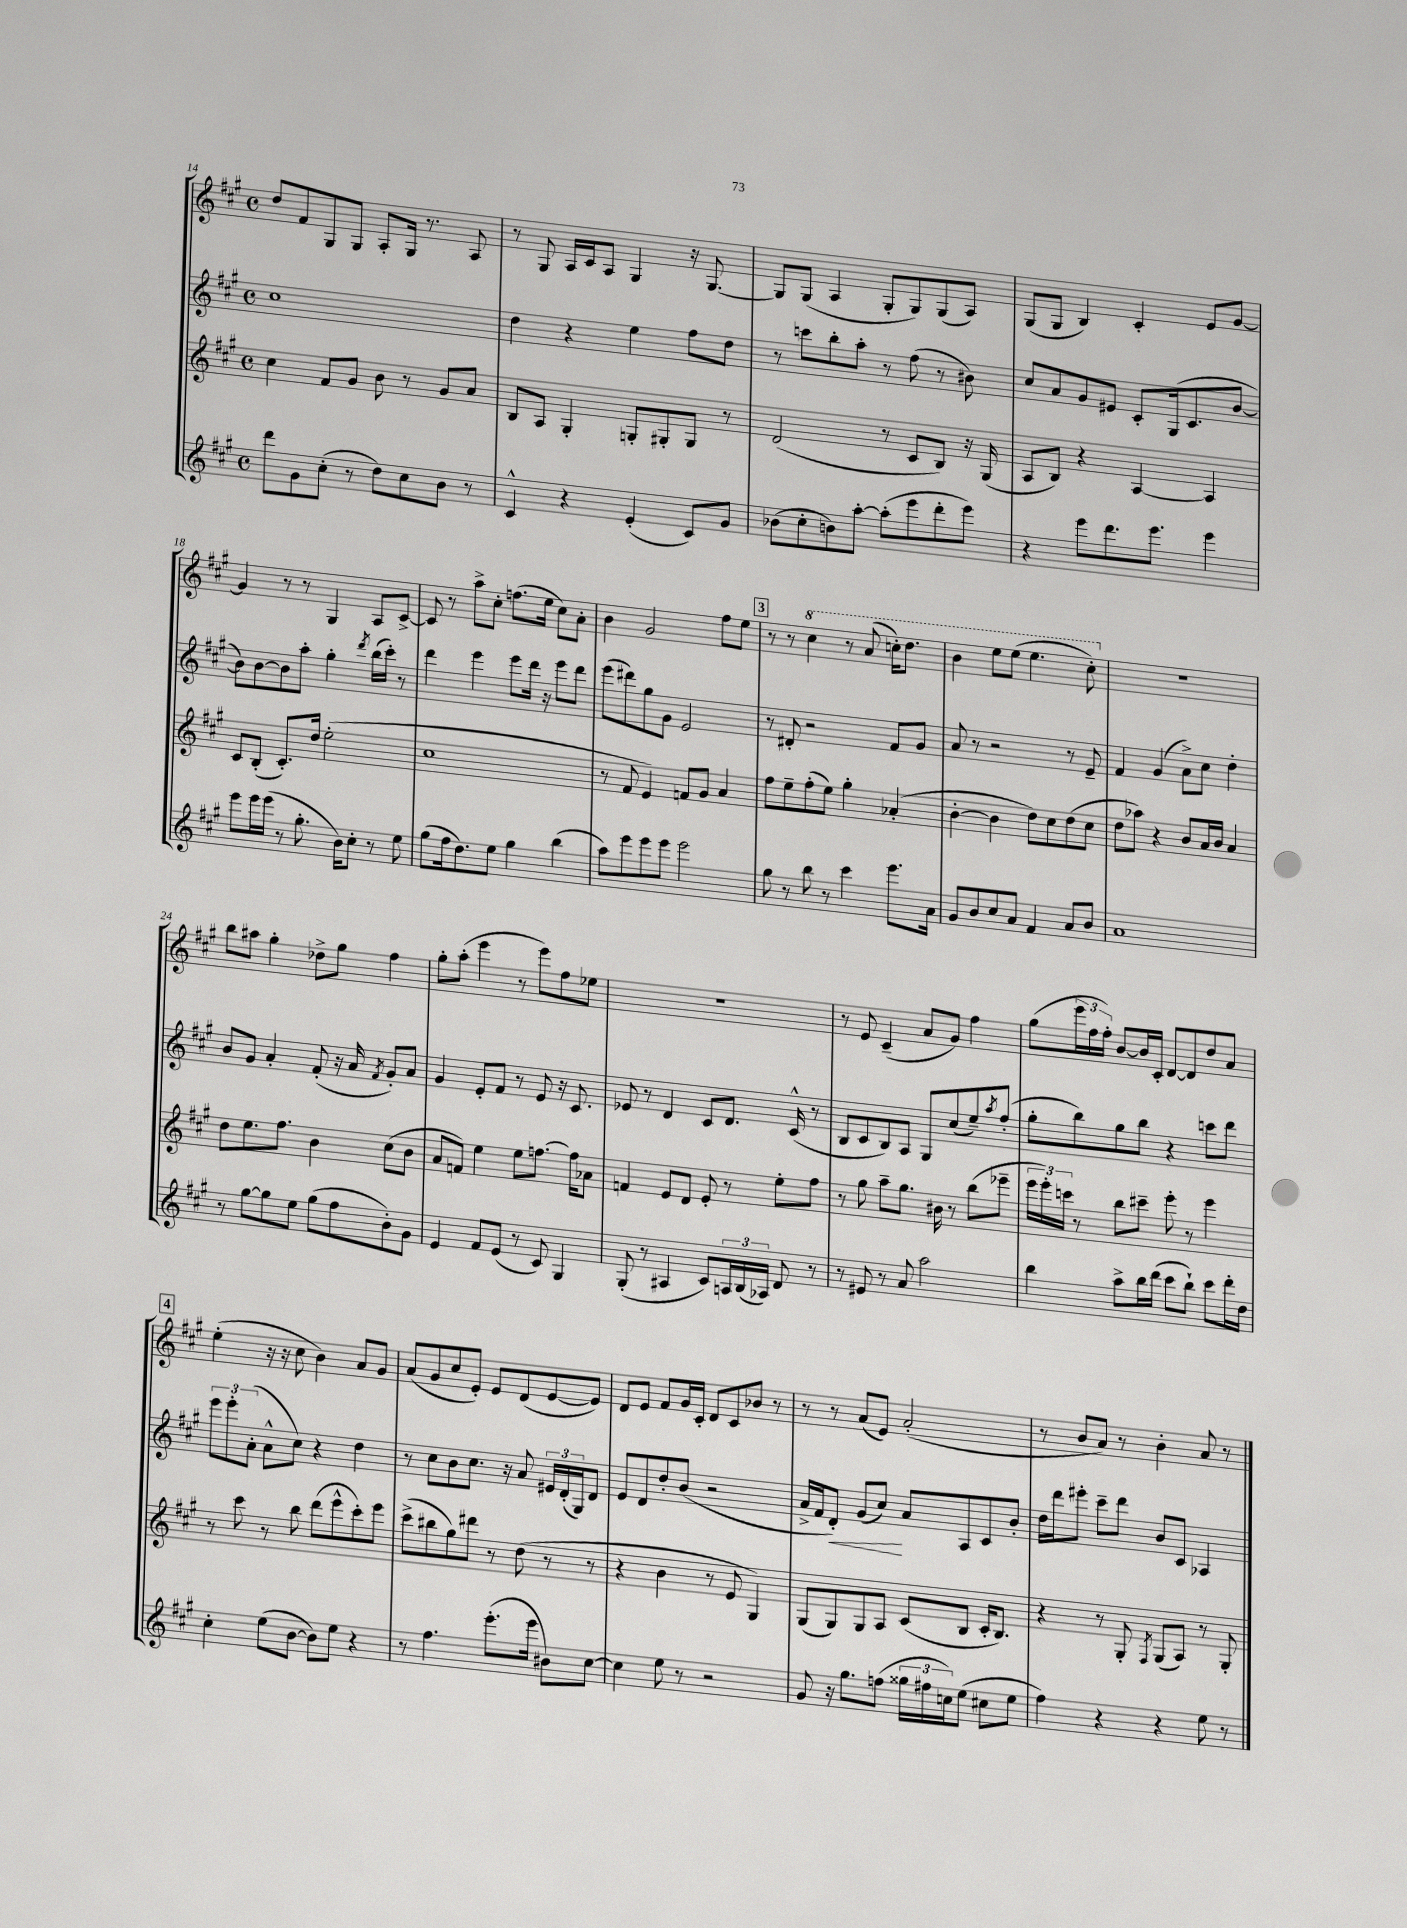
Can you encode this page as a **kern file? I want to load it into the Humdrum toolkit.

**kern	**kern	**kern	**dynam	**kern
*part4	*part3	*part2	*part2	*part1
*staff4	*staff3	*staff2	*staff2	*staff1
*clefG2	*clefG2	*clefG2	*	*clefG2
*k[f#c#g#]	*k[f#c#g#]	*k[f#c#g#]	*	*k[f#c#g#]
*M4/4	*M4/4	*M4/4	*	*M4/4
*met(c)	*met(c)	*met(c)	*	*met(c)
=14	=14	=14	=14	=14
8ddd\L	4cc#\	1cc#	.	8dd/L
8g#\	.	.	.	8f#/
(8cc#'\J	8f#/L	.	.	8G#/
8r	8g#/J	.	.	8G#/J
8dd\L)	8b\	.	.	8A'/L
8cc#\	8r	.	.	16G#/Jk
.	.	.	.	8.r
8b\J	8g#/L	.	.	.
8r	8a/J	.	.	8A/
=15	=15	=15	=15	=15
4c#^^/	8B/L	4dd\	.	8r
.	8A/J	.	.	8G#/
4r	4G#'/	4r	.	16A/LL
.	.	.	.	16c#/J
.	.	.	.	8A/J
(4e'/	8Gn'/L	4ee\	.	4G#/
.	8G#X'/	.	.	.
8c#/L)	8G#/J	8ff#\L	.	16r
.	.	.	.	[8.G#/
8g#/J	8r	8dd\J	.	.
=16	=16	=16	=16	=16
(8b-X\L	(2d/	8r	.	8G#/L]
8cc#'\	.	8cccn\L	.	(8G#/J
8bn\)	.	8bb'\	.	4A/
[8aa'\J	.	8aa'\J	.	.
(8aa'\L]	8r	8r	.	8G#'/L
8eee\	8c#/L	(8ff#\	.	8G#/)
8ddd'\	8B/J)	8r	.	(8G#/
8eee\J)	16r	8b#X\)	.	8A/J)
.	(16G#/	.	.	.
=17	=17	=17	=17	=17
4r	8A/L	8cc#/L	.	(8G#/L
.	8B/J)	8a/	.	8G#/J
8eee\L	4r	8g#/	.	4B/)
8.ddd\	.	8e#X/J	.	.
.	[4A/	8c#'/L	.	4c#'/
8.eee\J	.	.	.	.
.	.	(16G#/k	.	.
.	.	8.c#/	.	.
4eee\	4A/]	.	.	8e/L
.	.	[8b/J	.	[8g#/J
!!LO:LB:g=z
=18	=18	=18	=18	=18
8eee\L	8c#/L	8b\L])	.	4g#/]
16eee\L	(8B'/J	[8b\	.	.
(16eee\JJ	.	.	.	.
8r	8.c#'/L)	8b\]	.	8r
8.gg#'\	.	8aa'\J	.	8r
.	16dd/Jk	.	.	.
.	(2ee'\	4gg#'\	.	4G#/
16b\KL)	.	.	.	.
8cc#'\J	.	.	.	.
.	.	8qddd/	.	.
8r	.	(16bb\LL	.	8A/L
.	.	16ccc#'\JJ)	.	.
8ee\	.	8r	.	[8c#^/J
=19	=19	=19	=19	=19
(8gg#\L	1cc#	4ddd\	.	8c#/]
16ff#\k	.	.	.	8r
8.dd\)	.	.	.	.
.	.	4eee\	.	8aa^\L
8ee\J	.	.	.	8cc#'\J
4gg#\	.	8eee\L	.	(8.ffn\L
.	.	16ddd\Jk	.	.
.	.	16r	.	16ee\Jk
(4bb\	.	8eee\L	.	8cc#\L)
.	.	8ddd\J	.	8a'\J
=20	=20	=20	=20	=20
8aa\L)	8r	(8eee\L	.	4b\
8eee\	8f#/	8ddd#X\)	.	.
8eee\	4e/)	8gg#\	.	2g#/
8eee\J	.	8g#\J	.	.
2eee\	8fn/L	2e/	.	.
.	8g#/J	.	.	.
.	4a/	.	.	8ff#\L
.	.	.	.	8ee\J
!!LO:REH:place=s1:t=3
=21	=21	=21	=21	=21
8gg#\	8ff#\L	8r	.	8r
8r	8ee~\	8d#X'/	.	8r
*	*	*	*	*8va
8bb\	(8ff#'\	2r	.	4ccc#\
8r	8ee\J)	.	.	.
4ccc#\	4gg#'\	.	.	8r
.	.	.	.	(8aa/
8.eee\L	(4a-X'/	8f#/L	.	16cccn'\KL)
.	.	.	.	8.ddd\J
.	.	8g#/J	.	.
16a\Jk	.	.	.	.
=22	=22	=22	=22	=22
8g#/L	[4b'\	8a/	.	4bb\
8b/	.	8r	.	.
8cc#/	4b\]	2r	.	8eee\L
8a/J	.	.	.	(8eee\J
4f#/	8dd\L)	.	.	4.eee\
.	8cc#\	.	.	.
8a/L	(8dd\	8r	.	.
8b/J	8cc#\J	8e~/	.	8ccc#'\)
=23	=23	=23	=23	=23
*	*	*	*	*X8va
1a	8dd\L	4f#/	.	1r
.	8aa-X\J)	.	.	.
.	4r	(4g#/	.	.
.	8b/L	8a^\L)	.	.
.	16a/L	8cc#\J	.	.
.	16b/JJ	.	.	.
.	4a/	4dd'\	.	.
!!LO:LB:g=z
=24	=24	=24	=24	=24
8r	8dd\L	8b/L	.	8bb\L
[8gg#\L	8.ee\	8g#/J	.	8aa#X\J
8gg#\]	.	4a'/	.	4gg#'\
.	8.ff#\J	.	.	.
8ee\J	.	.	.	.
(8gg#\L	4b\	(8f#'/	.	8dd-X^\L
8ff#\	.	16r	.	8gg#\J
.	.	16a/	.	.
.	.	8qf#/	.	.
8b'\)	(8cc#\L	8g#'/L)	.	4ff#\
8g#\J	8b\J	8a/J	.	.
=25	=25	=25	=25	=25
4e/	8a/L	4g#/	.	8gg#'\L
.	8fn/J)	.	.	(8aa'\J
8f#/L	4ee\	8e'/L	.	4eee\
(8e/J	.	8f#/J	.	.
8r	8ee\L	8r	.	8r
8c#/)	[8.ffn\J	8e/	.	8eee\L)
4G#/	.	16r	.	8ff#\
.	16ff\KL]	8.c#/	.	.
.	8a-X\J	.	.	8ee-X\J
=26	=26	=26	=26	=26
(8G#'/	4fn/	8e-X/	.	1r
8r	.	8r	.	.
4A#X/	8e/L	4d/	.	.
.	8d/J	.	.	.
8c#/L)	8e'/	8c#/L	.	.
24An/L	8r	8.d/J	.	.
(24B/	.	.	.	.
24A-X/JJ)	.	.	.	.
8d/	8ee'\L	.	.	.
.	.	(16c#^^/	.	.
8r	8ff#\J	8r	.	.
=27	=27	=27	=27	=27
8r	8r	8B/L	.	8r
8e#X/	8gg#\	8c#/	.	8e/
8r	8aa~\L	8B/)	.	(4c#~/
8a/	8.gg#\J	8A/J	.	.
2aa\	.	8G#/L	.	8a/L
.	16b#X\	.	.	.
.	8r	(8cc#/	.	8g#/J)
.	(8bb\L	8ee~/)	.	4ff#\
.	.	8qaa/	.	.
.	8eee-X~\J	(8ff#'/J	.	.
=28	=28	=28	=28	=28
4bb\	24eee\LL	8gg#'\L	.	(8gg#\L
.	24eee'\)	.	.	.
.	24cccn\JJ	.	.	.
.	8r	8bb\)	.	24eee\L
.	.	.	.	24ff#\
.	.	.	.	24ff#'\JJ)
8aa^\L	8bb\L	8gg#\	.	[8b/L
16bb\L	8ccc#X~\J	8bb\J	.	16b/L]
(16ddd\JJ	.	.	.	16c#'/JJ
8ccc#\L	8eee'\	4r	.	[8d/L
8bb`\J)	8r	.	.	8d/]
8ccc#\L	4eee\	8cccn\L	.	8dd/
16ddd'\L	.	8ddd\J	.	8a/J
16dd\JJ	.	.	.	.
!!LO:LB:g=z
!!LO:REH:place=s1:t=4
=29	=29	=29	=29	=29
4cc#'\	8r	12eee\L	.	(4ee'\
.	.	12eee'\	.	.
.	8ccc#\	.	.	.
.	.	(12a'\J	.	.
(8ee\L	8r	8a^^\L	.	16r
.	.	.	.	16r
[8b\J	8bb\	8cc#\J)	.	8cc#\
8b\L])	(8ddd\L	4r	.	4b\)
8ee\J	8eee^^\	.	.	.
4r	8ccc#'\)	4dd\	.	8a/L
.	8eee\J	.	.	8g#/J
=30	=30	=30	=30	=30
8r	(8ccc#^\L	8r	.	(8a/L
4.ff#\	8bb#X\	8cc#\L	.	8g#/
.	8gg#\)	8b\	.	8cc#/
.	8ddd#X\J	8.cc#\J	.	8e'/J)
(8.eee'\L	8r	.	.	8e/L
.	.	16r	.	.
.	(8dd\	8a/	.	(8d/
16eee\Jk	.	.	.	.
8b#X\L)	8r	24e#X/LL	.	[8e/
.	.	(24d'/	.	.
.	.	24G#/J)	.	.
[8cc#\J	8r	8d/J	.	8e/J])
=31	=31	=31	=31	=31
4cc#\]	4r	8e/L	.	8d/L
.	.	8d/	.	8e/J
8ee\	4b\	8dd'/	.	8f#/L
8r	.	(8b/J	.	16g#/L
.	.	.	.	16c#'/JJ
2r	8r	2r	.	8d/L
.	8e/	.	.	8c#/
.	4G#/)	.	.	8b-X/J
.	.	.	.	8r
=32	=32	=32	=32	=32
8g#/	(8G#/L	16a^/LL	.	8r
.	.	16f#/J	.	.
!	!	!	!LO:HP:b	!
16r	8G#/)	8d'/J)	<	8r
8.gg#\L	.	.	.	.
.	8G#/	(8g#/L	.	(8a/L
(8ffn\J	8A/J	8cc#/J)	.	8e/J)
24gg##X\LL	(8c#/L	8a/L	[	(2a'/
24ff#X\	.	.	.	.
24ccn\J)	.	.	.	.
(8ee\J	8B/J	8A/	.	.
8cc#X\L	16c#'/KL	8c#/	.	.
.	8.B/J)	.	.	.
8ee\J	.	8b'/J	.	.
=33	=33	=33	=33	=33
4ff#\)	4r	16dd\LL	.	8r
.	.	16ddd\J	.	.
.	.	8eee#X'\J	.	8b/L
4r	8r	8ccc#~\L	.	8a/J)
.	8G#'/	8ddd\J	.	8r
.	8qF#/	.	.	.
4r	(8G#/L	8b/L	.	4b'\
.	8A/J)	8c#/J	.	.
8ee\	8r	4A-X/	.	8a/
8r	8G#'/	.	.	8r
==	==	==	==	==
*-	*-	*-	*-	*-
